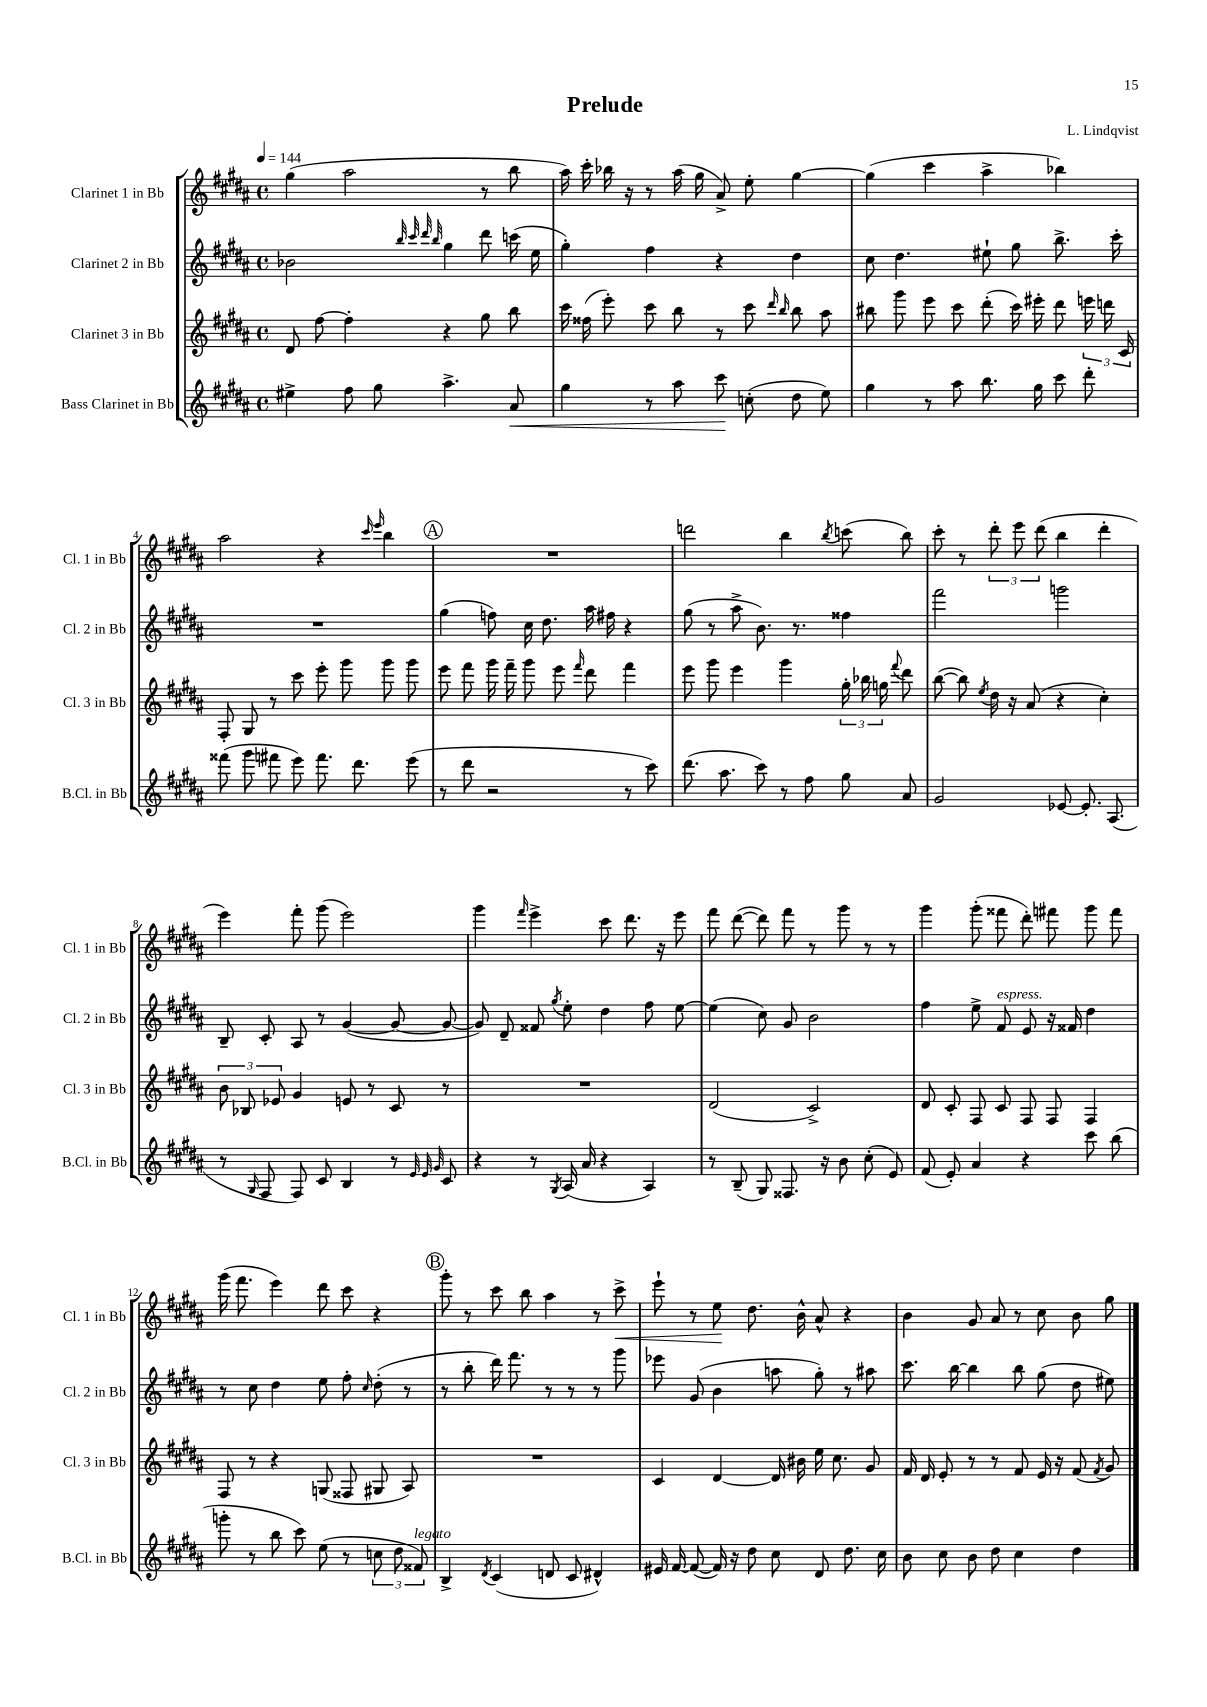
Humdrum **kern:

**kern	**kern	**kern	**kern
*staff4	*staff3	*staff2	*staff1
*clefG2	*clefG2	*clefG2	*clefG2
*k[f#c#g#d#a#]	*k[f#c#g#d#a#]	*k[f#c#g#d#a#]	*k[f#c#g#d#a#]
*M4/4	*M4/4	*M4/4	*M4/4
*met(c)	*met(c)	*met(c)	*met(c)
*MM144	*MM144	*MM144	*MM144
4ee#^	8d#	2b-	(4gg#
.	[8ff#	.	.
8ff#	4ff#']	.	2aa#
8gg#	.	.	.
.	.	32qqbb	.
.	.	32qqccc#	.
.	.	32qqddd#	.
.	.	32qqbb	.
4.aa#^	4r	4gg#	.
.	8gg#	8ddd#	8r
8a#	8bb	(16ccc	8bb
.	.	16ee	.
=	=	=	=
4gg#	16ccc#	4gg#')	16aa#)
.	(16ff##	.	16ccc#'
.	8eee')	.	16bb-
.	.	.	16r
8r	8ccc#	4ff#	8r
8aa#	8bb	.	(16aa#
.	.	.	16gg#
8ccc#	8r	4r	8a#^)
(8cc'	8ccc#	.	8ee'
.	16qqddd#	.	.
.	16qqbb	.	.
8dd#	8bb	4dd#	[4gg#
8ee)	8aa#	.	.
=	=	=	=
4gg#	8bb#	8cc#	(4gg#]
.	8ggg#	4.dd#	.
8r	8eee	.	4ccc#
8aa#	8ccc#	.	.
8.bb	(8ddd#'	8ee#`	4aa#^
.	16ccc#)	8gg#	.
16gg#	16eee#'	.	.
8ccc#	8ddd#	8.bb^	4bb-)
8ddd#'	24eee	.	.
.	24ddd	.	.
.	.	16ccc#'	.
.	24c#	.	.
=	=	=	=
(8fff##	8F#'	1r	2aa#
8ggg#	8G#	.	.
8fff#	8r	.	.
8eee)	8ccc#	.	.
8.fff#	8eee'	.	4r
.	8ggg#	.	.
8.ddd#	.	.	.
.	.	.	16qqccc#
.	.	.	16qqeee
.	8ggg#	.	4bb
(8eee	8ggg#	.	.
=	=	=	=
8r	8eee	(4gg#	1r
8ddd#	8fff#	.	.
2r	16ggg#	8ff)	.
.	16fff#~	.	.
.	8ggg#	16cc#	.
.	.	8.dd#	.
.	8eee	.	.
.	16qqfff#	.	.
.	8ddd#	16aa#	.
.	.	16ff#	.
8r	4fff#	4r	.
8ccc#)	.	.	.
=	=	=	=
(8.ddd#	8eee	(8gg#	2ddd
.	8ggg#	8r	.
8.aa#	.	.	.
.	4eee	8aa#^	.
8ccc#)	.	8.b)	.
8r	4ggg#	.	4bb
.	.	8.r	.
8ff#	.	.	.
.	.	.	8qbb
8gg#	24gg#'	4ff##	(8ccc
.	24bb-	.	.
.	24gg	.	.
.	8qqfff#	.	.
8a#	8ddd#	.	8bb)
=	=	=	=
2g#	([8bb	2fff#	8ccc#'
.	8bb])	.	8r
.	8qee	.	.
.	16dd#	.	12ddd#'
.	16r	.	.
.	.	.	12eee
.	(8a#	.	.
.	.	.	(12ddd#
[8e-	4r	2ggg	4bb
8.e-']	.	.	.
.	4cc#')	.	4ddd#'
(8.A#	.	.	.
=	=	=	=
8r	12b	8B~	4eee)
.	12B-	.	.
16qqG#	.	.	.
8F#	.	8c#'	.
.	12e-	.	.
8F#)	4g#	8A#	8fff#'
8c#	.	8r	(8ggg#
4B	8e	([4g#	2eee)
.	8r	.	.
8r	8c#	8g#_	.
32qqe	.	.	.
32qqe	.	.	.
32qqg#	.	.	.
8c#	8r	8g#_	.
=	=	=	=
4r	1r	8g#])	4ggg#
.	.	8d#~	.
.	.	.	16qqfff#
8r	.	8f##	4eee^
8qG#	.	8qgg#	.
(16A#	.	8ee'	.
16a#	.	.	.
4r	.	4dd#	8ccc#
.	.	.	8.ddd#
4A#)	.	8ff#	.
.	.	.	16r
.	.	[8ee	8eee
=	=	=	=
8r	(2d#	(4ee]	8fff#
(8B~	.	.	([8ddd#
8G#)	.	8cc#)	8ddd#])
8.F##	.	8g#	8fff#
.	2c#^)	2b	8r
16r	.	.	.
8b	.	.	8ggg#
(8cc#'	.	.	8r
8e)	.	.	8r
=	=	=	=
(8f#	8d#	4ff#	4ggg#
8e')	8c#'	.	.
4a#	8F#	8ee^	(8ggg#'
.	8c#	8f#	8fff##
4r	8F#	8e	8ddd#')
.	8F#	16r	8fff#
.	.	16f##	.
8ccc#	4F#	4dd#	8ggg#
(8bb	.	.	8fff#
=	=	=	=
8ggg'	8F#	8r	(16ggg#
.	.	.	8.fff#
8r	8r	8cc#	.
8bb	4r	4dd#	4eee)
8ccc#)	.	.	.
(8ee	(8G	8ee	8ddd#
8r	8F##	8ff#'	8ccc#
.	.	16qqcc#	.
12cc	8G#	(8dd#'	4r
12dd#	.	.	.
.	8A#)	8r	.
12f##)	.	.	.
=	=	=	=
4B^	1r	8r	8ggg#'
.	.	8bb'	8r
8qd#	.	.	.
(4c#	.	16ddd#)	8ccc#
.	.	8.fff#	.
.	.	.	8bb
8d	.	8r	4aa#
8c#	.	8r	.
4d#^^)	.	8r	8r
.	.	8ggg#	8ccc#^
=	=	=	=
16e#	4c#	8eee-	8eee`
[16f#	.	.	.
(8f#_	.	(8g#	8r
16f#])	[4d#	4b	8ee
16r	.	.	.
8dd#	.	.	8.dd#
8cc#	16d#]	8aa	.
.	16b#	.	16b^^
8d#	16ee	8gg#')	8a#^^
.	8.cc#	.	.
8.dd#	.	8r	4r
.	8g#	8aa#	.
16cc#	.	.	.
=	=	=	=
8b	16f#	8.ccc#	4b
.	16d#	.	.
8cc#	8e'	.	.
.	.	[16bb	.
8b	8r	4bb]	8g#
8dd#	8r	.	8a#
4cc#	8f#	8bb	8r
.	16e	(8gg#	8cc#
.	16r	.	.
4dd#	(8f#	8dd#	8b
.	8qf#	.	.
.	8g#)	8ee#)	8gg#
==	==	==	==
*-	*-	*-	*-
